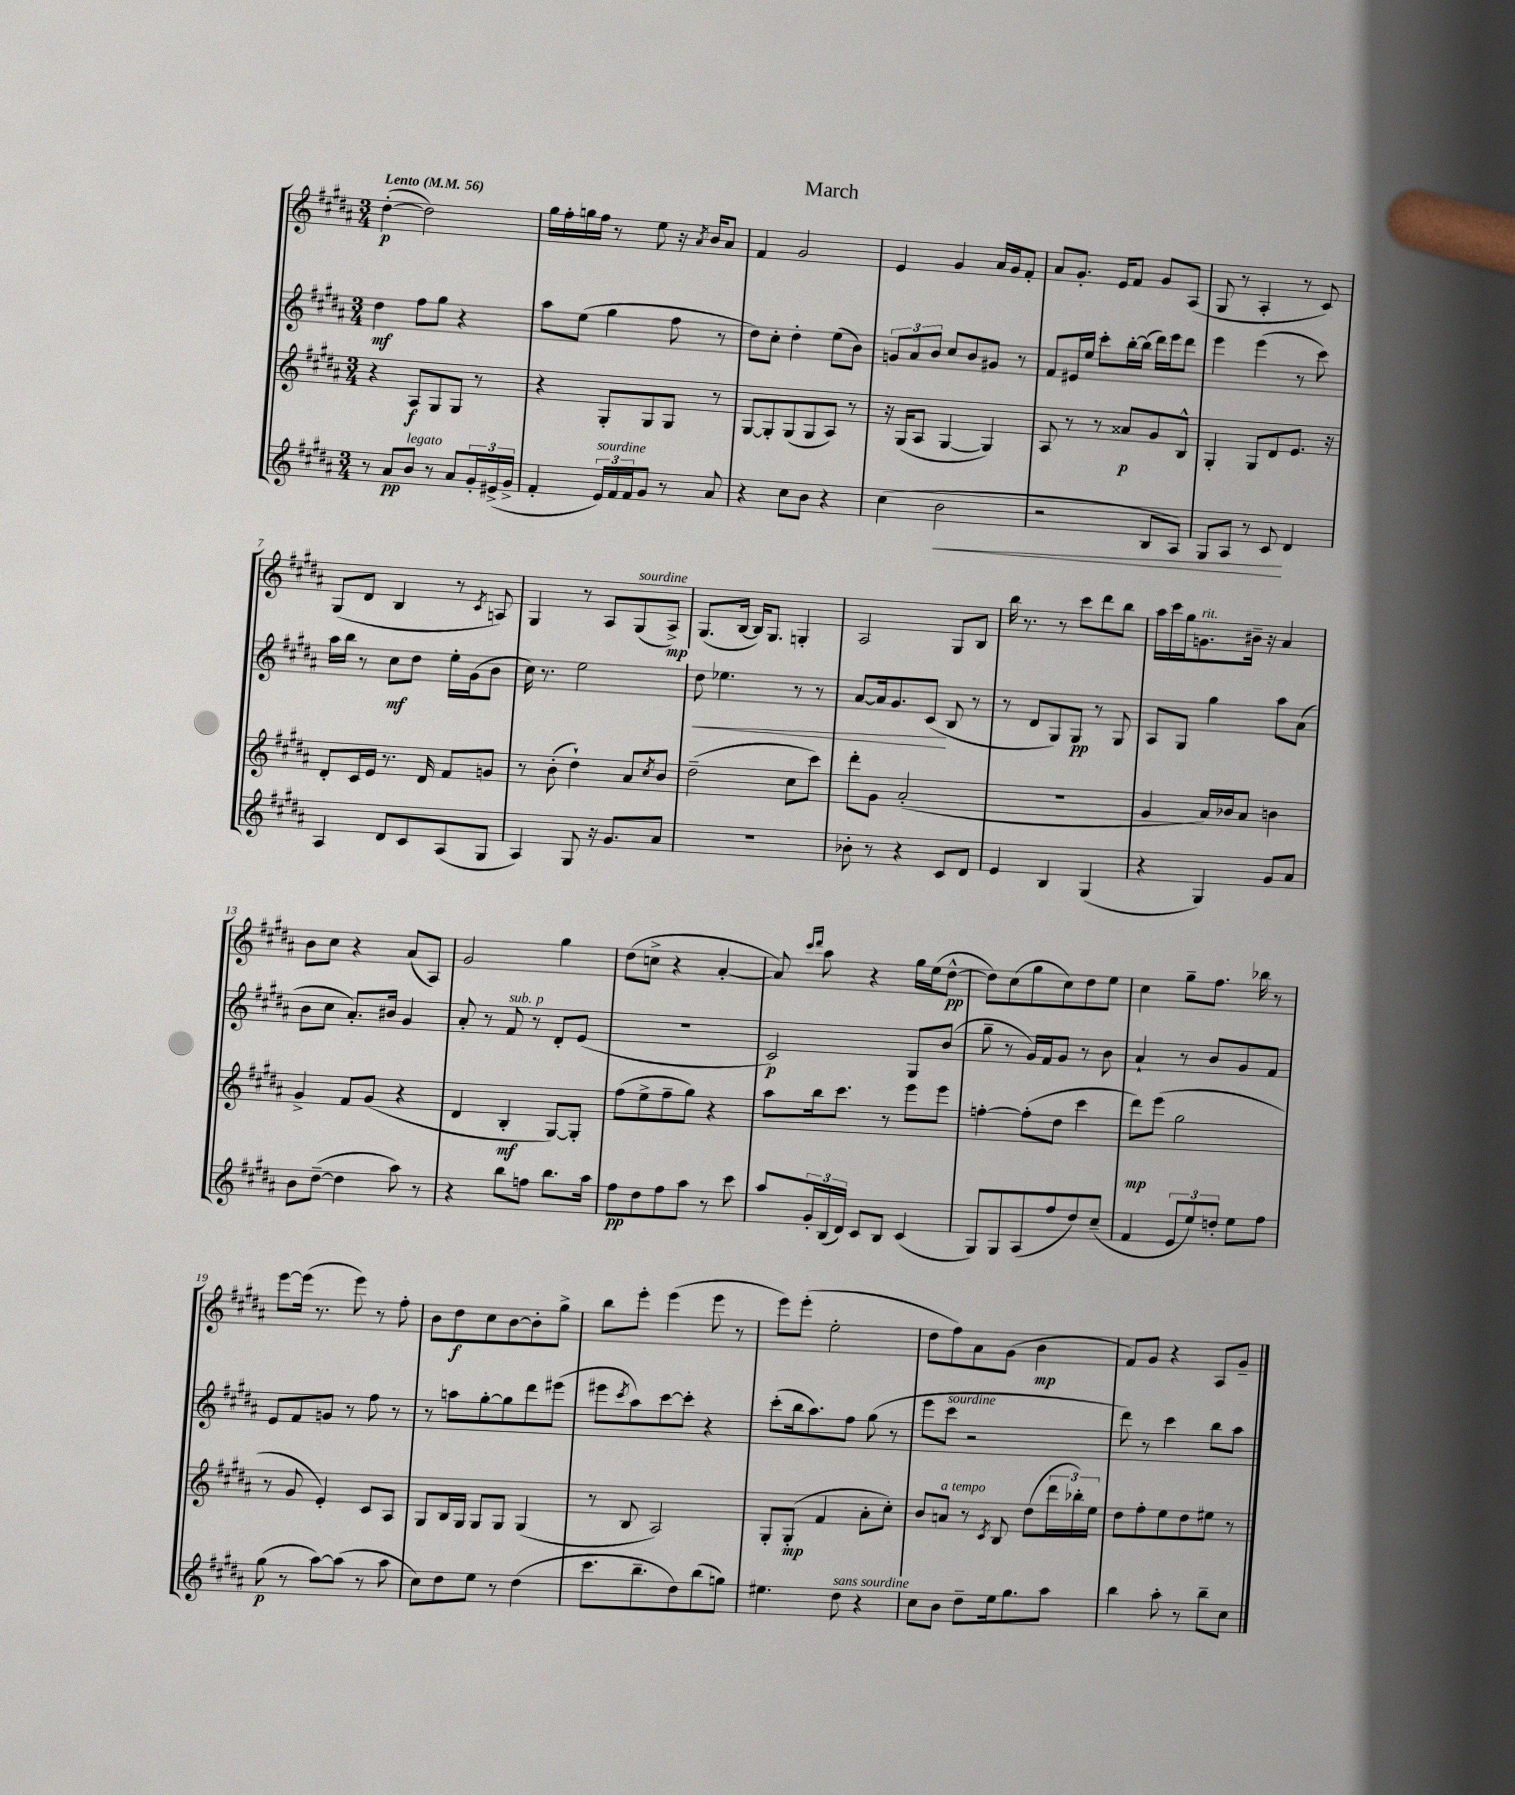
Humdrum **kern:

**kern	**kern	**kern	**kern
*staff4	*staff3	*staff2	*staff1
*clefG2	*clefG2	*clefG2	*clefG2
*k[f#c#g#d#a#]	*k[f#c#g#d#a#]	*k[f#c#g#d#a#]	*k[f#c#g#d#a#]
*M3/4	*M3/4	*M3/4	*M3/4
*MM56	*MM56	*MM56	*MM56
8r	4r	4dd#	([4dd#'
8a#	.	.	.
8b	8A#	8ff#	2dd#])
8r	8G#	8gg#	.
8a#	8G#	4r	.
24g#'	8r	.	.
(24e#^	.	.	.
24g#^	.	.	.
=	=	=	=
4f#'	4r	8aa#	16gg#
.	.	.	16ff#'
.	.	(8ee	16gg
.	.	.	16ff#
24e)	8G#'	4gg#	8r
24f#	.	.	.
24f#	.	.	.
8g#	8G#	.	8ee
8r	8G#	8ff#	16r
.	.	.	8qa#
.	.	.	16b
8a#	8r	8r	8a#
=	=	=	=
4r	[8G#	8dd#)	4f#
.	8G#']	8cc#'	.
8cc#	(8G#	4dd#'	2g#
8b	8G#	.	.
4r	8A#)	(8ee	.
.	8r	8b)	.
=	=	=	=
(4cc#	16r	12g	4e
.	(16G#	.	.
.	.	12a#	.
.	8A#	.	.
.	.	12b	.
2b	[4G#	8cc#	4g#
.	.	8b	.
.	4G#])	8g#	16a#
.	.	.	16g#
.	.	8r	8f#'
=	=	=	=
2r	8A#	8f#	8a#
.	8r	16e#	8.g#'
.	.	16ee	.
.	8r	8ccc#'	.
.	.	.	16e
.	8a##	[16bb'	8f#
.	.	(16bb]	.
8B	8g#	16ddd#)	8g#
.	.	16eee	.
8A#)	8B^^	8ddd#	(8A#
=	=	=	=
8G#	4G#'	4eee	8G#
8A#	.	.	8r
8r	8G#	(4eee	4A#'
8c#	8d#	.	.
4d#	8.e	8r	8r
.	.	8ccc#)	8c#)
.	16r	.	.
=	=	=	=
4A#	8d#'	16aa#	(8G#
.	.	16bb	.
.	16c#	8r	8d#
.	16e	.	.
8d#	8.r	8cc#	4B
8c#	.	8dd#	.
.	16d#	.	.
(8A#	8f#	16ee'	8r
.	.	(16g#	.
.	.	.	8qc#
8G#	8g	8b	8A)
=	=	=	=
4A#)	8r	16cc#)	4G#
.	.	8.r	.
.	(8b'	.	.
8G#	4dd#`)	2ee	8r
16r	.	.	8A#
8.g#	.	.	.
.	8a#	.	(8G#
.	8qcc#	.	.
8a#	8b	.	8A#^)
=	=	=	=
2.r	(2dd#~	8dd#	(8.G#
.	.	4.ee-	.
.	.	.	[16B
.	.	.	16B])
.	.	.	8.G#
.	8cc#	8r	4G'
.	8ccc#)	8r	.
=	=	=	=
8b-'	8ddd#'	[8a#	2A#
8r	8g#	16a#]	.
.	.	8.g#	.
4r	(2a#'	.	.
.	.	(8c#	.
8c#	.	8B	8G#
8d#	.	8r	8B
=	=	=	=
4e	2.r	8r	16bb
.	.	.	8.r
.	.	8d#	.
4B	.	8G#)	8r
.	.	8G#	8ccc#
(4G#	.	8r	8ddd#
.	.	8G#	8bb
=	=	=	=
4r	4g#	8A#	16aa#
.	.	.	16ccc#
.	.	8G#	16gg#
.	.	.	8.g
4G#)	16a#)	4gg#	.
.	16b-	.	.
.	8a#	.	16b#~
.	.	.	16r
8g#	4b	8aa#	4a#
8a#	.	(8a#	.
=	=	=	=
8b	4g#^	8b	8b
([8dd#~	.	8cc#	8cc#
4dd#]	8f#	8.a#')	4r
.	(8g#	.	.
.	.	16b#	.
8aa#)	4r	4g#	(8a#
8r	.	.	8A#)
=	=	=	=
4r	4d#	8a#'	2g#
.	.	8r	.
8bb	4B'	8f#	.
8ff	.	8r	.
8.bb	[8G#)	8d#'	4gg#
.	8G#']	(8e	.
16aa#	.	.	.
=	=	=	=
8ff#	(8ff#	2.r	(8dd#
8dd#	8ee^	.	8cc^
8ff#	8ff#~	.	4r
8aa#	8gg#)	.	.
8r	4r	.	[4a#'
8ccc#	.	.	.
=	=	=	=
8aa#	8aa#	2c#)	8a#])
.	.	.	16qqccc#
.	.	.	16qqddd#
24g#'	16bb	.	8aa#
(24B	.	.	.
.	8.ccc#	.	.
24d#)	.	.	.
8c#	.	.	4r
8B	8r	.	.
(4c#	8eee	8G#	16gg#
.	.	.	(16ee
.	8eee	(8b	[8dd#^^
=	=	=	=
8G#)	[4ff'	8gg#~	8dd#])
8G#	.	8r	(8cc#
(8A#	(8ff']	16g#)	8gg#
.	.	16f#	.
8ff#	8dd#	8g#	8cc#)
8dd#)	4ccc#	8r	8dd#
(8cc#~	.	8b	8ee
=	=	=	=
4f#	8ddd#)	4a#`	4cc#
.	(8eee	.	.
12e	2gg#	8r	8gg#~
12ee)	.	.	.
.	.	8b	8.ff#
12dd'	.	.	.
8ee	.	8g#	.
.	.	.	16bb-
8ff#	.	8f#	8r
=	=	=	=
(8gg#	8r	8e	[8eee
8r	8g#	8f#	(16eee]
.	.	.	8.r
[8aa#)	4e')	8g	.
(8aa#]	.	8r	8eee)
8r	8c#	8ff#	8r
8aa#	8A#	8r	8ff#'
=	=	=	=
8cc#)	8G#	8r	8b
8dd#	16B	8aa	8dd#
.	16G#	.	.
8ee	8G#	[8gg#'	8cc#
8r	8G#	8gg#]	[8b
(4dd#	(4G#	8ddd#	8b']
.	.	(8eee#	8gg#^
=	=	=	=
8.ccc#	8r	8eee#	8bb
.	.	8qccc#	.
.	8B	8aa#)	8eee'
8.bb~	.	.	.
.	2A#)	[8ccc#	(4eee
8dd#)	.	8ccc#']	.
(8bb	.	4r	8eee
8gg)	.	.	8r
=	=	=	=
4.ee#	8G#'	(8ccc#'	8eee)
.	(8G#'	16bb	(8eee'
.	.	8.aa#)	.
.	4f#	.	2ee'
8dd#	.	8ff#	.
4r	8a#'	(8gg#	.
.	8cc#')	8r	.
=	=	=	=
8cc#	8b	8eee	8dd#
8b	8a	8ccc#	8ff#)
8dd#~	8r	2r	8a#
.	8qc#	.	.
16ee	8B	.	(8g#
8.gg#	.	.	.
.	(8dd#	.	4b
8aa#	24ddd#	.	.
.	24bb-')	.	.
.	24ee	.	.
=	=	=	=
4bb	8dd#	8ddd#)	8f#)
.	8ff#'	8r	8g#
8aa#'	8ee	4ccc#	4r
8r	8dd#	.	.
8bb~	8ee#	8bb	8A#
8cc#	8r	8aa#	8g#~
==	==	==	==
*-	*-	*-	*-
